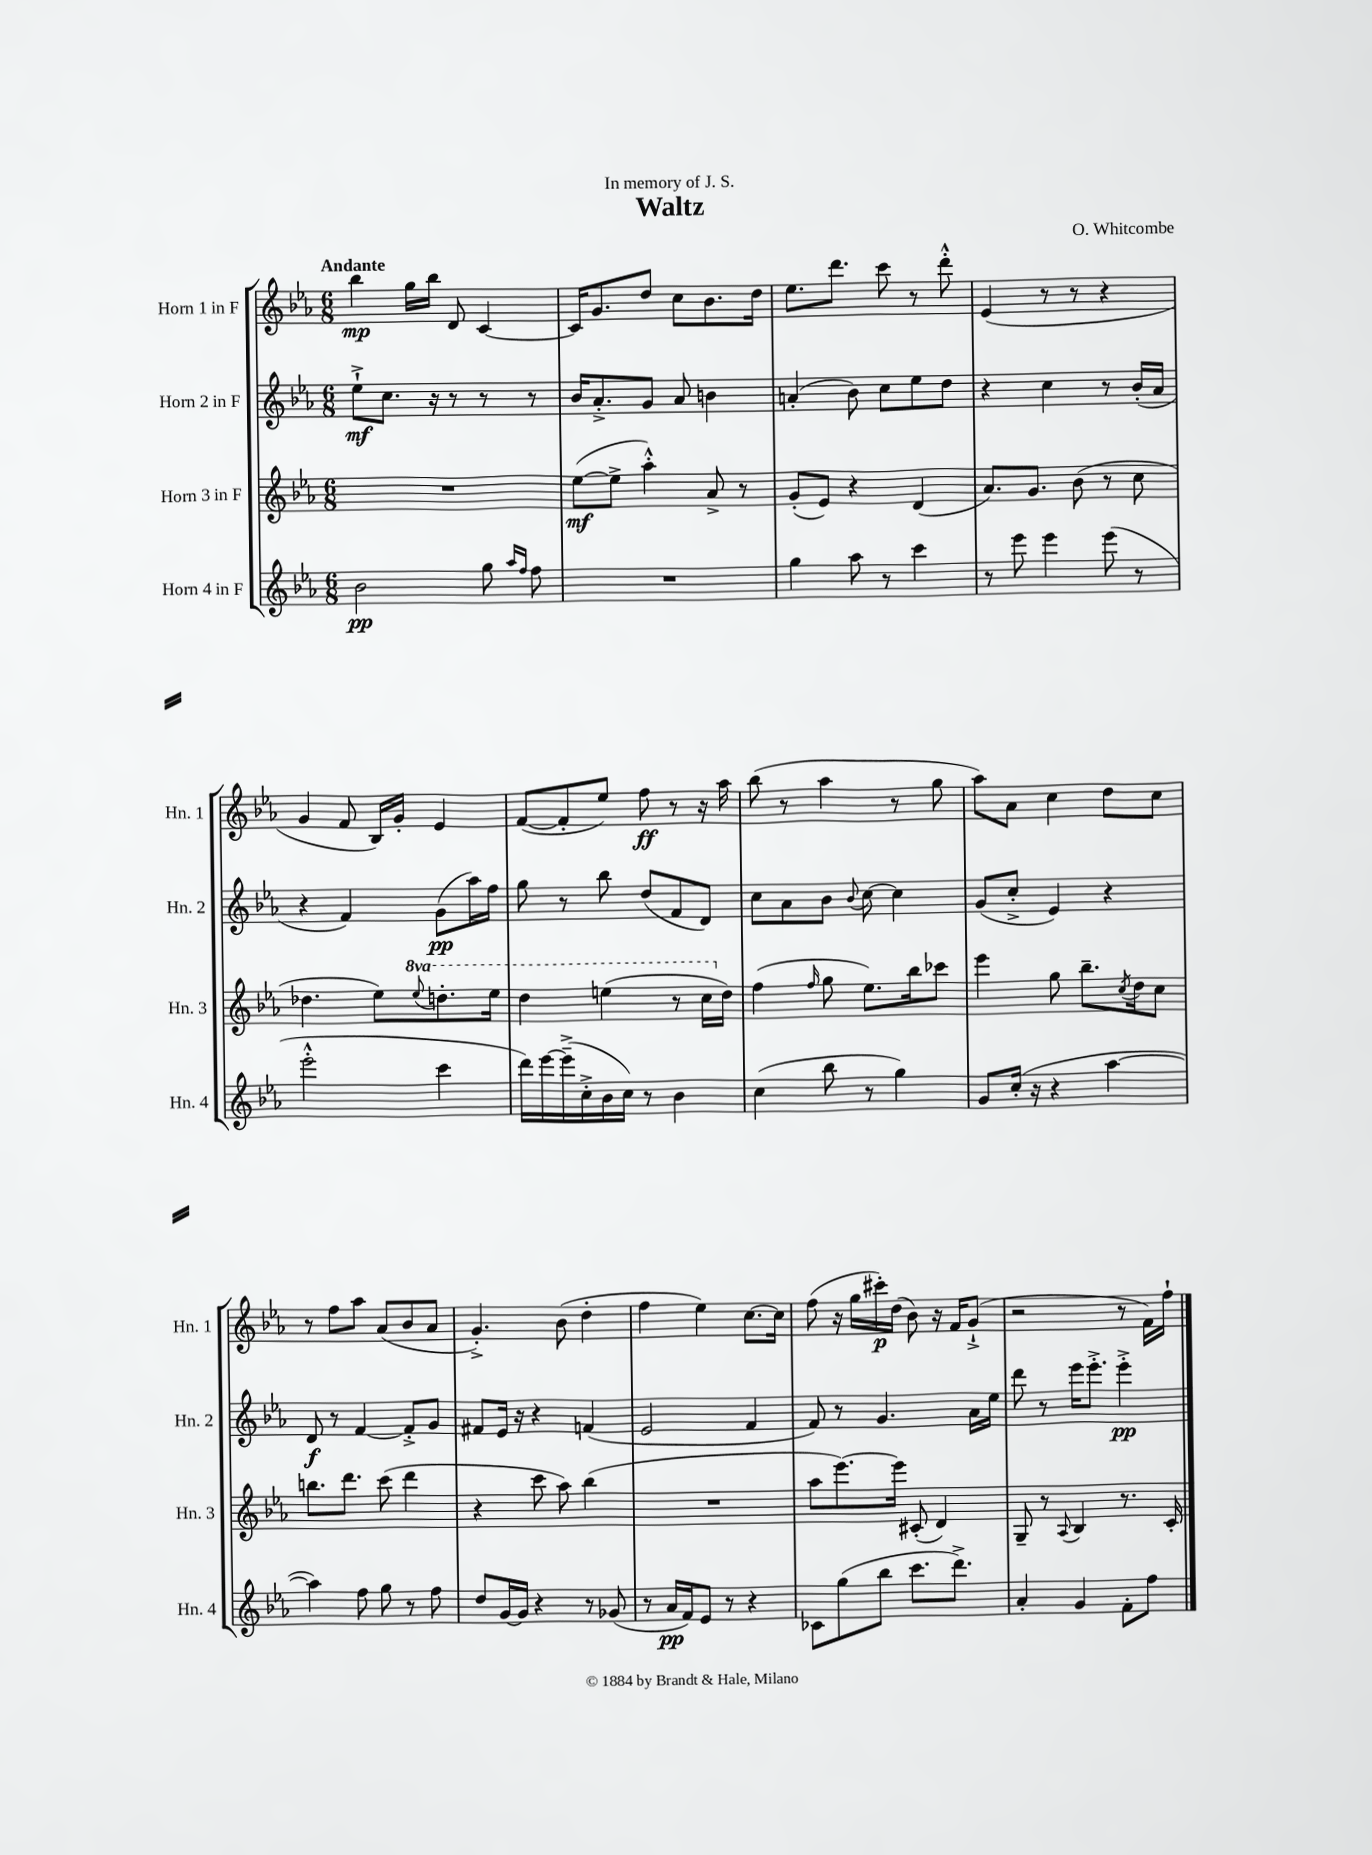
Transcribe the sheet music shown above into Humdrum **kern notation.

**kern	**kern	**kern	**kern
*staff4	*staff3	*staff2	*staff1
*clefG2	*clefG2	*clefG2	*clefG2
*k[b-e-a-]	*k[b-e-a-]	*k[b-e-a-]	*k[b-e-a-]
*M6/8	*M6/8	*M6/8	*M6/8
2b-	2.r	8ee-`^	4bb-
.	.	8.cc	.
.	.	.	16gg
.	.	16r	16bb-
.	.	8r	8d
8gg	.	8r	[4c
16qqaa-	.	.	.
16qqff	.	.	.
8ff	.	8r	.
=	=	=	=
2.r	([8ee-	16b-	16c]
.	.	8.a-'^	8.g
.	8ee-^]	.	.
.	4aa-'^^)	8g	8dd
.	.	8a-	8cc
.	8a-^	4b	8.b-
.	8r	.	.
.	.	.	16dd
=	=	=	=
4gg	(8g'	(4a'	8.ee-
.	8e-)	.	.
.	.	.	8.ddd
8aa-	4r	8b-)	.
8r	.	8cc	8ccc
4ccc	(4d	8ee-	8r
.	.	8dd	8ddd'^^
=	=	=	=
8r	8.a-)	4r	(4e-
8eee-	.	.	.
.	8.g	.	.
4eee-	.	4cc	8r
.	(8b-	.	8r
(8eee-	8r	8r	4r
8r	8cc	(16b-'	.
.	.	16a-	.
=	=	=	=
2eee-'^^	4.dd-	4r	4g
.	.	4f)	8f
.	8ee-)	.	16B-)
.	.	.	16g'
.	8qqeee-	.	.
4ccc	8.ddd'	(8g	4e-
.	.	16aa-)	.
.	16eee-	16ff	.
=	=	=	=
16ddd)	4ddd	8gg	([8f
[16eee-	.	.	.
(16eee-~^]	.	8r	8f']
16cc'^	.	.	.
16b-	(4eee	8bb-	8ee-)
16cc)	.	.	.
8r	.	(8dd	8ff
4b-	8r	8f	8r
.	16ccc	8d)	16r
.	16dd)	.	16aa-
=	=	=	=
(4cc	(4ff	8cc	(8bb-
.	.	8a-	8r
.	16qqff	.	.
8bb-	8gg	8b-	4aa-
.	.	8qqb-	.
8r	8.ee-)	[8cc	.
4gg)	.	4cc]	8r
.	16bb-	.	.
.	8ccc-	.	8gg
=	=	=	=
8g	4eee-	(8g	8aa-)
(16cc'	.	8cc'^	8a-
16r	.	.	.
4r	8gg	4e-)	4cc
.	8.bb-~	.	.
[4aa-	.	4r	8dd
.	8qcc	.	.
.	16dd	.	.
.	8cc	.	8cc
=	=	=	=
4aa-])	8.bb	8d	8r
.	.	8r	8ff
.	8.ddd	.	.
8ff	.	[4f	8aa-
8gg	(8ccc	.	(8a-
8r	4ddd	8f'^]	8b-
8ff	.	8g	8a-
=	=	=	=
8dd	4r	8f#	4.g'^)
[16g	.	16e-	.
16g]	.	16r	.
4r	8ccc	4r	.
.	8aa-)	.	(8b-
8r	(4bb-	(4f	4dd'
(8g-	.	.	.
=	=	=	=
8r	2.r	2e-	4ff
16a-	.	.	.
16f)	.	.	.
8e-	.	.	4ee-)
8r	.	.	.
4r	.	4f	[8.cc
.	.	.	16cc]
=	=	=	=
8c-	8aa-	8f)	(8ff
(8gg	[8.eee-)	8r	16r
.	.	.	16gg
8bb-	.	4.g	16ccc#')
.	16eee-]	.	(16dd
8.ccc	(8c#'	.	8b-)
.	4d)	.	16r
8.ddd^)	.	.	16f
.	.	16a-	(8g`^
.	.	16ee-	.
=	=	=	=
4a-'	8G~	8ddd	2r
.	8r	8r	.
.	8qqA-	.	.
4g	4B-	16eee-	.
.	.	8.eee-'^	.
8f'	8.r	4eee-'^	8r
8ff	.	.	16f)
.	16c'	.	16ff`
==	==	==	==
*-	*-	*-	*-
